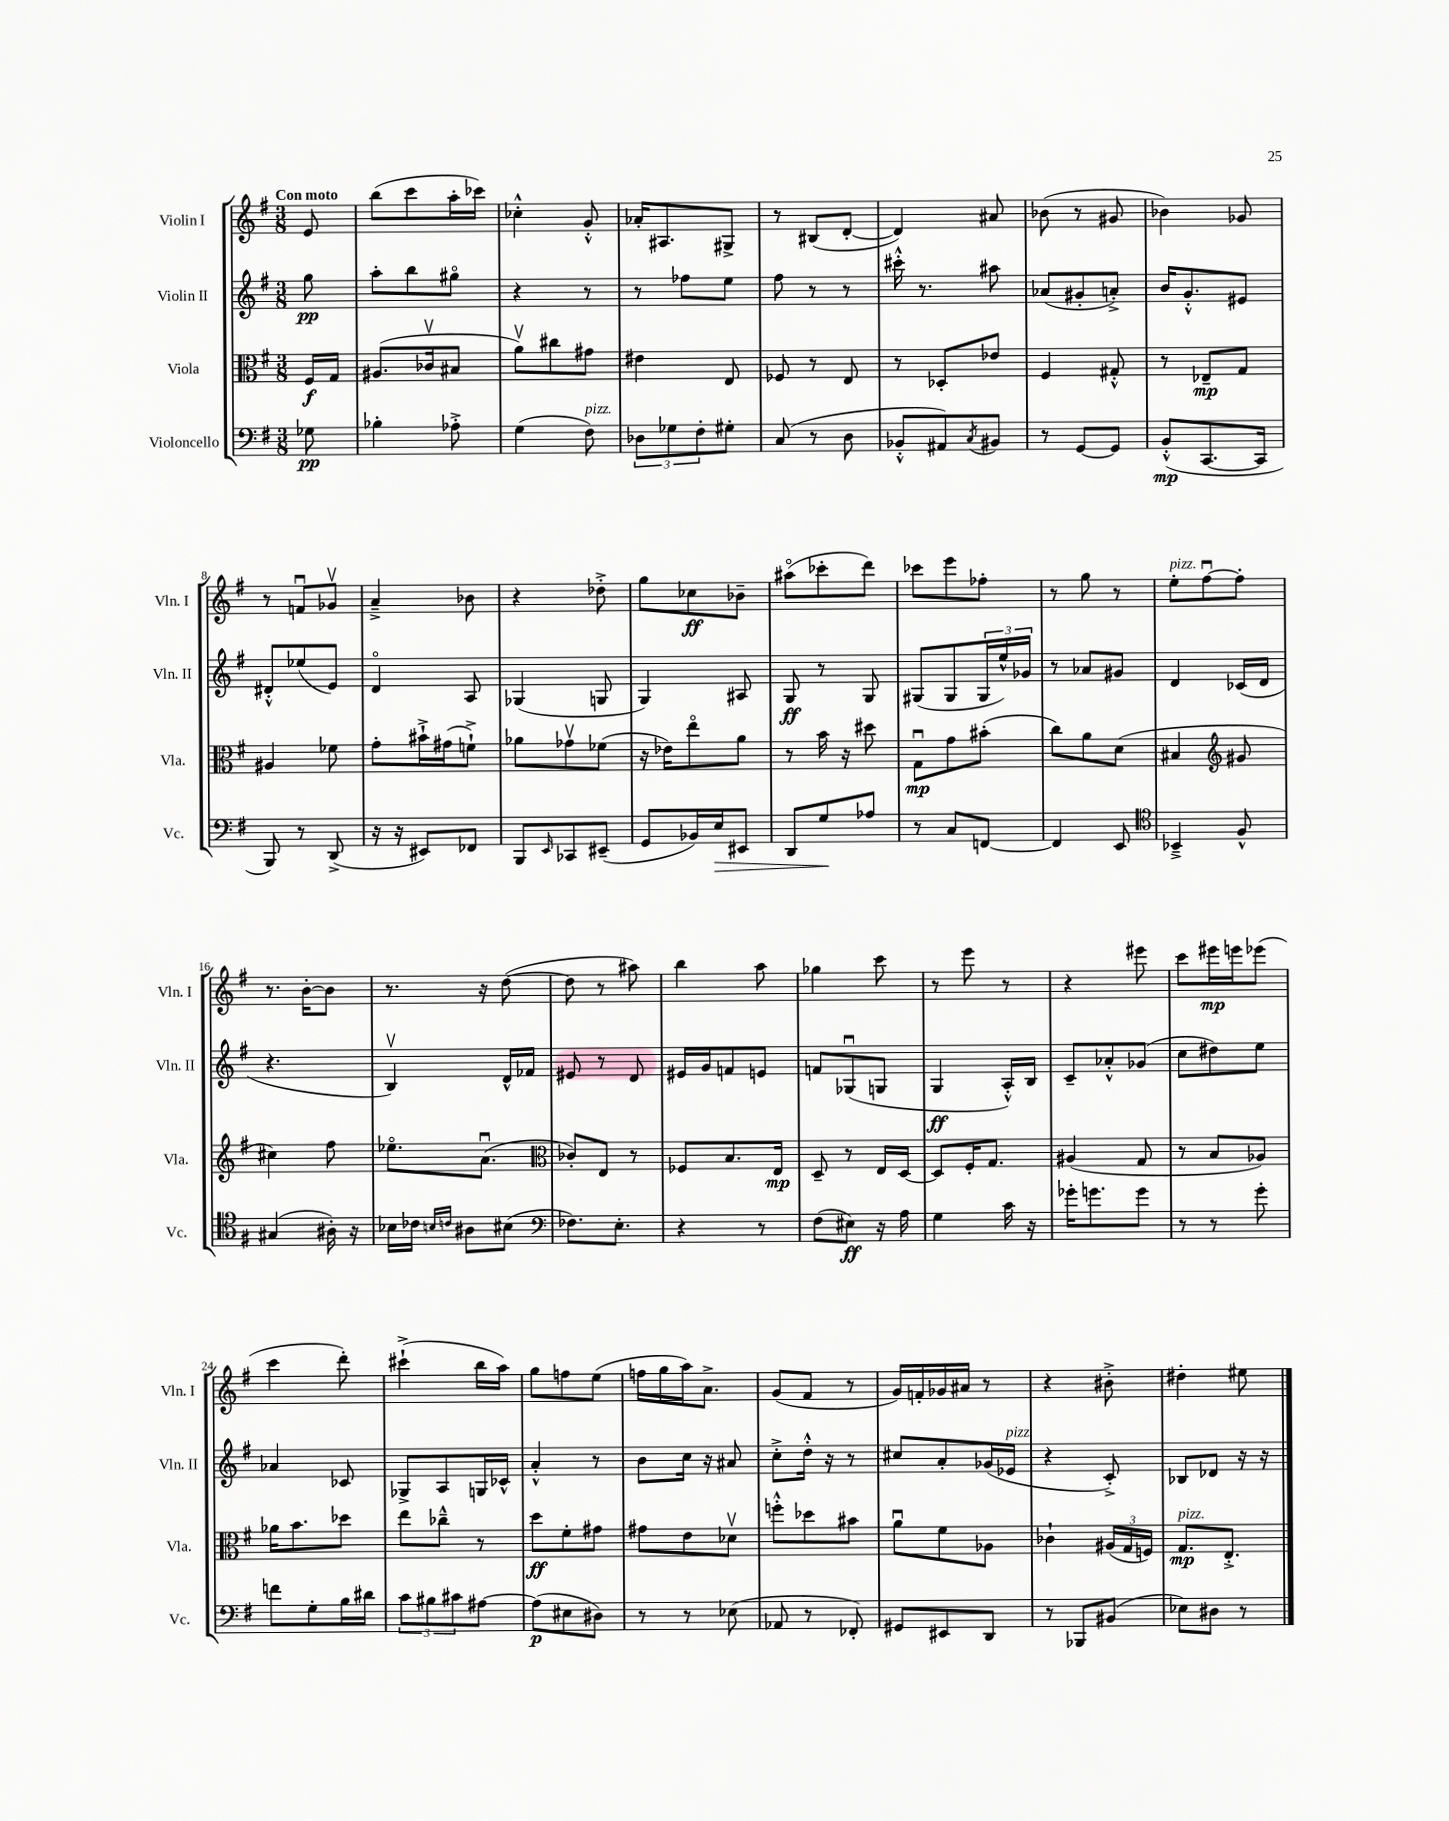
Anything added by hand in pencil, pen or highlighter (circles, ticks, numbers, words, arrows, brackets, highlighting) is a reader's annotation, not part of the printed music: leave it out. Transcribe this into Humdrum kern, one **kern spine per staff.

**kern	**dynam	**kern	**dynam	**kern	**dynam	**kern	**dynam
*part4	*part4	*part3	*part3	*part2	*part2	*part1	*part1
*staff4	*staff4	*staff3	*staff3	*staff2	*staff2	*staff1	*staff1
*I"Violoncello	*	*I"Viola	*	*I"Violin II	*	*I"Violin I	*
*I'Vc.	*	*I'Vla.	*	*I'Vln. II	*	*I'Vln. I	*
*clefF4	*	*clefC3	*	*clefG2	*	*clefG2	*
*k[f#]	*	*k[f#]	*	*k[f#]	*	*k[f#]	*
*M3/8	*	*M3/8	*	*M3/8	*	*M3/8	*
=	=	=	=	=	=	=	=
!	!	!	!	!	!	!LO:TX:a:B:t=Con moto	!
8G-X\	pp	16F#/LL	f	8gg\	pp	8e/	.
.	.	16G/JJ	.	.	.	.	.
=1	=1	=1	=1	=1	=1	=1	=1
4B-X'\	.	(8.A#X/L	.	8aa'\L	.	(8bb\L	.
.	.	.	.	8bb\	.	8ccc\	.
.	.	16c-Xv/k	.	.	.	.	.
8A-X'^\	.	8B#X/J	.	8gg#X\J	.	16aa'\L	.
.	.	.	.	.	.	16ccc-X\JJ)	.
=2	=2	=2	=2	=2	=2	=2	=2
(4G\	.	8av\L)	.	4r	.	4cc-X'^^\	.
.	.	8cc#X\	.	.	.	.	.
!LO:TX:a:i:t=pizz.	!	!	!	!	!	!	!
8F#\)	.	8g#X\J	.	8r	.	8g'^^/	.
=3	=3	=3	=3	=3	=3	=3	=3
12D-X\L	.	4e#X\	.	8r	.	16a-X'/KL	.
.	.	.	.	.	.	8.A#X/	.
12G-X\	.	.	.	.	.	.	.
.	.	.	.	8ff-X\L	.	.	.
12F#'\	.	.	.	.	.	.	.
8G#X'\J	.	8E/	.	8ee\J	.	8G#X^/J	.
=4	=4	=4	=4	=4	=4	=4	=4
(8C/	.	8F-X/	.	8ff#\	.	8r	.
8r	.	8r	.	8r	.	(8B#X/L	.
8D\	.	8E/	.	8r	.	[8d'/J	.
=5	=5	=5	=5	=5	=5	=5	=5
8BB-X'^^/L	.	8r	.	16ccc#X'^^\	.	4d/])	.
.	.	.	.	8.r	.	.	.
8AA#X/)	.	8D-X'/L	.	.	.	.	.
8qC/	.	.	.	.	.	.	.
8BB#X/J	.	8e-X/J	.	8aa#X\	.	8a#X/	.
=6	=6	=6	=6	=6	=6	=6	=6
8r	.	4F#/	.	(8a-X/L	.	(8b-X\	.
[8GG/L	.	.	.	8g#X'/	.	8r	.
8GG/J]	.	8G#X'^^/	.	8an'^/J)	.	8g#X/	.
=7	=7	=7	=7	=7	=7	=7	=7
(8BB'^^/L	mp	8r	.	16b/KL	.	4b-X\)	.
.	.	.	.	8.g'^^/	.	.	.
[8.CC/	.	8E-X~/L	mp	.	.	.	.
.	.	8G/J	.	8e#X/J	.	8g-X/	.
16CC/Jk]	.	.	.	.	.	.	.
!!LO:LB:g=z
=8	=8	=8	=8	=8	=8	=8	=8
8BBB/)	.	4A#X/	.	8d#X'^^/L	.	8r	.
8r	.	.	.	(8ee-X/	.	8fnu/L	.
(8DD^/	.	8f-X\	.	8e/J)	.	8g-Xv/J	.
=9	=9	=9	=9	=9	=9	=9	=9
16r	.	8g'\L	.	4d/	.	4a~^/	.
16r	.	.	.	.	.	.	.
8EE#X/L)	.	16b#X`^\L	.	.	.	.	.
.	.	(16g#X\J	.	.	.	.	.
8FF-X/J	.	8fn`^\J)	.	8A/	.	8b-X\	.
=10	=10	=10	=10	=10	=10	=10	=10
8BBB/L	.	8a-X\L	.	(4G-X/	.	4r	.
16qqEE/	.	.	.	.	.	.	.
8CC-X/	.	8g-Xv\	.	.	.	.	.
(8EE#X~/J	.	(8f-X\J	.	8Gn/	.	8dd-X'^\	.
=11	=11	=11	=11	=11	=11	=11	=11
8GG/L	.	16r	.	4G/)	.	8gg\L	.
.	.	16e-X\KL)	.	.	.	.	.
16BB-X/L)	.	8ee\	.	.	.	8cc-X\	ff
!	!LO:HP:b	!	!	!	!	!	!
16E/J	>	.	.	.	.	.	.
8EE#X/J	.	8a\J	.	8A#X/	.	8b-X~\J	.
=12	=12	=12	=12	=12	=12	=12	=12
8DD/L	.	8r	.	8G/	ff	(8aa#X\L	.
8G/	.	16b\	.	8r	.	8ccc-X'\	.
.	.	16r	.	.	.	.	.
8A-X/J	]	8dd#X\	.	8G/	.	8ddd\J)	.
=13	=13	=13	=13	=13	=13	=13	=13
8r	.	8Gu\L	mp	(8G#X/L	.	8ccc-X\L	.
8C/L	.	8g\	.	8G#/	.	8eee\	.
[8FFn/J	.	(8b#X'\J	.	24G#/L	.	8ff-X'\J	.
.	.	.	.	24ee^^/)	.	.	.
.	.	.	.	24g-X/JJ	.	.	.
=14	=14	=14	=14	=14	=14	=14	=14
4FF/]	.	8cc\L)	.	8r	.	8r	.
.	.	8a\	.	8a-X/L	.	8gg\	.
8EE/	.	(8d\J	.	8g#X/J	.	8r	.
=15	=15	=15	=15	=15	=15	=15	=15
*clefC4	*	*	*	*	*	*	*
!	!	!	!	!	!	!LO:TX:a:i:t=pizz.	!
4BB-X~^/	.	4B#X/	.	4d/	.	8ee'\L	.
.	.	.	.	.	.	[8ff#u\	.
*	*	*clefG2	*	*	*	*	*
8F#^^/	.	8g#X/	.	(16c-X/LL	.	8ff#'\J]	.
.	.	.	.	16d/JJ	.	.	.
!!LO:LB:g=z
=16	=16	=16	=16	=16	=16	=16	=16
(4G#X/	.	4cc#X\)	.	4.r	.	8.r	.
.	.	.	.	.	.	[16b'\KL	.
16A#X'\)	.	8ff#\	.	.	.	8b\J]	.
16r	.	.	.	.	.	.	.
=17	=17	=17	=17	=17	=17	=17	=17
16B-X\LL	.	8.ee-X\L	.	4Bv/)	.	8.r	.
16c-X\JJ	.	.	.	.	.	.	.
16qqBn/LL	.	.	.	.	.	.	.
16qqcn/JJ	.	.	.	.	.	.	.
8A#X\L	.	.	.	.	.	.	.
.	.	(8.au\J	.	.	.	16r	.
(8B#X\J	.	.	.	16d^^/LL	.	([8dd\	.
.	.	.	.	16f-X/JJ	.	.	.
=18	=18	=18	=18	=18	=18	=18	=18
*clefF4	*	*clefC3	*	*	*	*	*
8.F-X\L)	.	8c-X'/L)	.	8e#X/	.	8dd\]	.
.	.	8E/J	.	8r	.	8r	.
8.E'\J	.	.	.	.	.	.	.
.	.	8r	.	8d/	.	8aa#X\)	.
=19	=19	=19	=19	=19	=19	=19	=19
4r	.	8F-X/L	.	16e#X/LL	.	4bb\	.
.	.	.	.	16g/J	.	.	.
.	.	8.B/	.	8fn/	.	.	.
8r	.	.	.	8en/J	.	8aa\	.
.	.	16E/Jk	mp	.	.	.	.
=20	=20	=20	=20	=20	=20	=20	=20
(8F#\L	.	8D~/	.	8fn/L	.	4gg-X\	.
8E#X\J)	ff	8r	.	(8G-Xu/	.	.	.
16r	.	16E/LL	.	8Gn/J	.	8ccc\	.
16A\	.	[16D/JJ	.	.	.	.	.
=21	=21	=21	=21	=21	=21	=21	=21
4G\	.	8D/L]	.	4G/	ff	8r	.
.	.	16F#'/K	.	.	.	8eee\	.
.	.	8.G/J	.	.	.	.	.
16c\	.	.	.	16A'^^/LL)	.	8r	.
16r	.	.	.	16B/JJ	.	.	.
=22	=22	=22	=22	=22	=22	=22	=22
16g-X'\KL	.	(4A#X/	.	8c~/L	.	4r	.
8.gn\	.	.	.	.	.	.	.
.	.	.	.	8a-X'^^/	.	.	.
8g\J	.	8G/	.	(8g-X/J	.	8eee#X\	.
=23	=23	=23	=23	=23	=23	=23	=23
8r	.	8r	.	8cc\L	.	8ccc\L	.
8r	.	8B/L	.	8dd#X\)	.	16eee#X\L	mp
.	.	.	.	.	.	16eeen\J	.
8g'\	.	8A-X/J)	.	8ee\J	.	(8eee-X\J	.
!!LO:LB:g=z
=24	=24	=24	=24	=24	=24	=24	=24
8fn\L	.	16a-X\KL	.	4a-X/	.	4ccc\	.
.	.	8.b\	.	.	.	.	.
8G'\	.	.	.	.	.	.	.
16B\L	.	8dd-X\J	.	8c-X/	.	8ddd'\)	.
16d#X\JJ	.	.	.	.	.	.	.
=25	=25	=25	=25	=25	=25	=25	=25
12c\L	.	8ee\L	.	8G-X^/L	.	(4ccc#X`^\	.
12B#X\	.	.	.	.	.	.	.
.	.	8cc-X~^^\J	.	8A/	.	.	.
12c#X\	.	.	.	.	.	.	.
[8A#X\J	.	8r	.	16Gn/L	.	16bb\LL	.
.	.	.	.	16c-X^^/JJ	.	16aa\JJ)	.
=26	=26	=26	=26	=26	=26	=26	=26
(8A#\L]	p	8dd\L	ff	4a'^^/	.	8gg\L	.
8E#X\	.	8f#'\	.	.	.	8ffn\	.
8D#X\J)	.	8g#X\J	.	8r	.	(8ee\J	.
=27	=27	=27	=27	=27	=27	=27	=27
8r	.	8g#X\L	.	8b\L	.	16ffn\LL	.
.	.	.	.	.	.	16gg\	.
8r	.	8e\	.	16cc\Jk	.	16aa\J)	.
.	.	.	.	16r	.	8.a^\J	.
(8E-X\	.	8d-Xv\J	.	8a#X/	.	.	.
=28	=28	=28	=28	=28	=28	=28	=28
8AA-X/	.	8ffn'^^\L	.	8cc'^\L	.	(8g/L	.
8r	.	8dd-X\	.	16dd'^^\Jk	.	8f#/J	.
.	.	.	.	16r	.	.	.
8FF-X'/)	.	8b#X\J	.	8r	.	8r	.
=29	=29	=29	=29	=29	=29	=29	=29
8GG#X/L	.	8au\L	.	8cc#X/L	.	16g/LL)	.
.	.	.	.	.	.	16fn'/	.
8EE#X/	.	8f#\	.	8a'/	.	16g-X/	.
.	.	.	.	.	.	16a#X/JJ	.
8DD/J	.	8A-X\J	.	(16g-X/L	.	8r	.
!	!	!	!	!LO:TX:a:i:t=pizz.	!	!	!
.	.	.	.	16e-X/JJ	.	.	.
=30	=30	=30	=30	=30	=30	=30	=30
8r	.	4c-X`\	.	4r	.	4r	.
8BBB-X/L	.	.	.	.	.	.	.
(8BB#X/J	.	(24A#X/LL	.	8c'^/)	.	8b#X'^\	.
.	.	24G/	.	.	.	.	.
.	.	24Fn/JJ)	.	.	.	.	.
=31	=31	=31	=31	=31	=31	=31	=31
!	!	!LO:TX:a:i:t=pizz.	!	!	!	!	!
8E-X\L)	.	8.G/L	mp	8B-X/L	.	4dd#X'\	.
8D#X\J	.	.	.	8d-X/J	.	.	.
.	.	8.E'^/J	.	.	.	.	.
8r	.	.	.	16r	.	8ee#X\	.
.	.	.	.	16r	.	.	.
==	==	==	==	==	==	==	==
*-	*-	*-	*-	*-	*-	*-	*-
